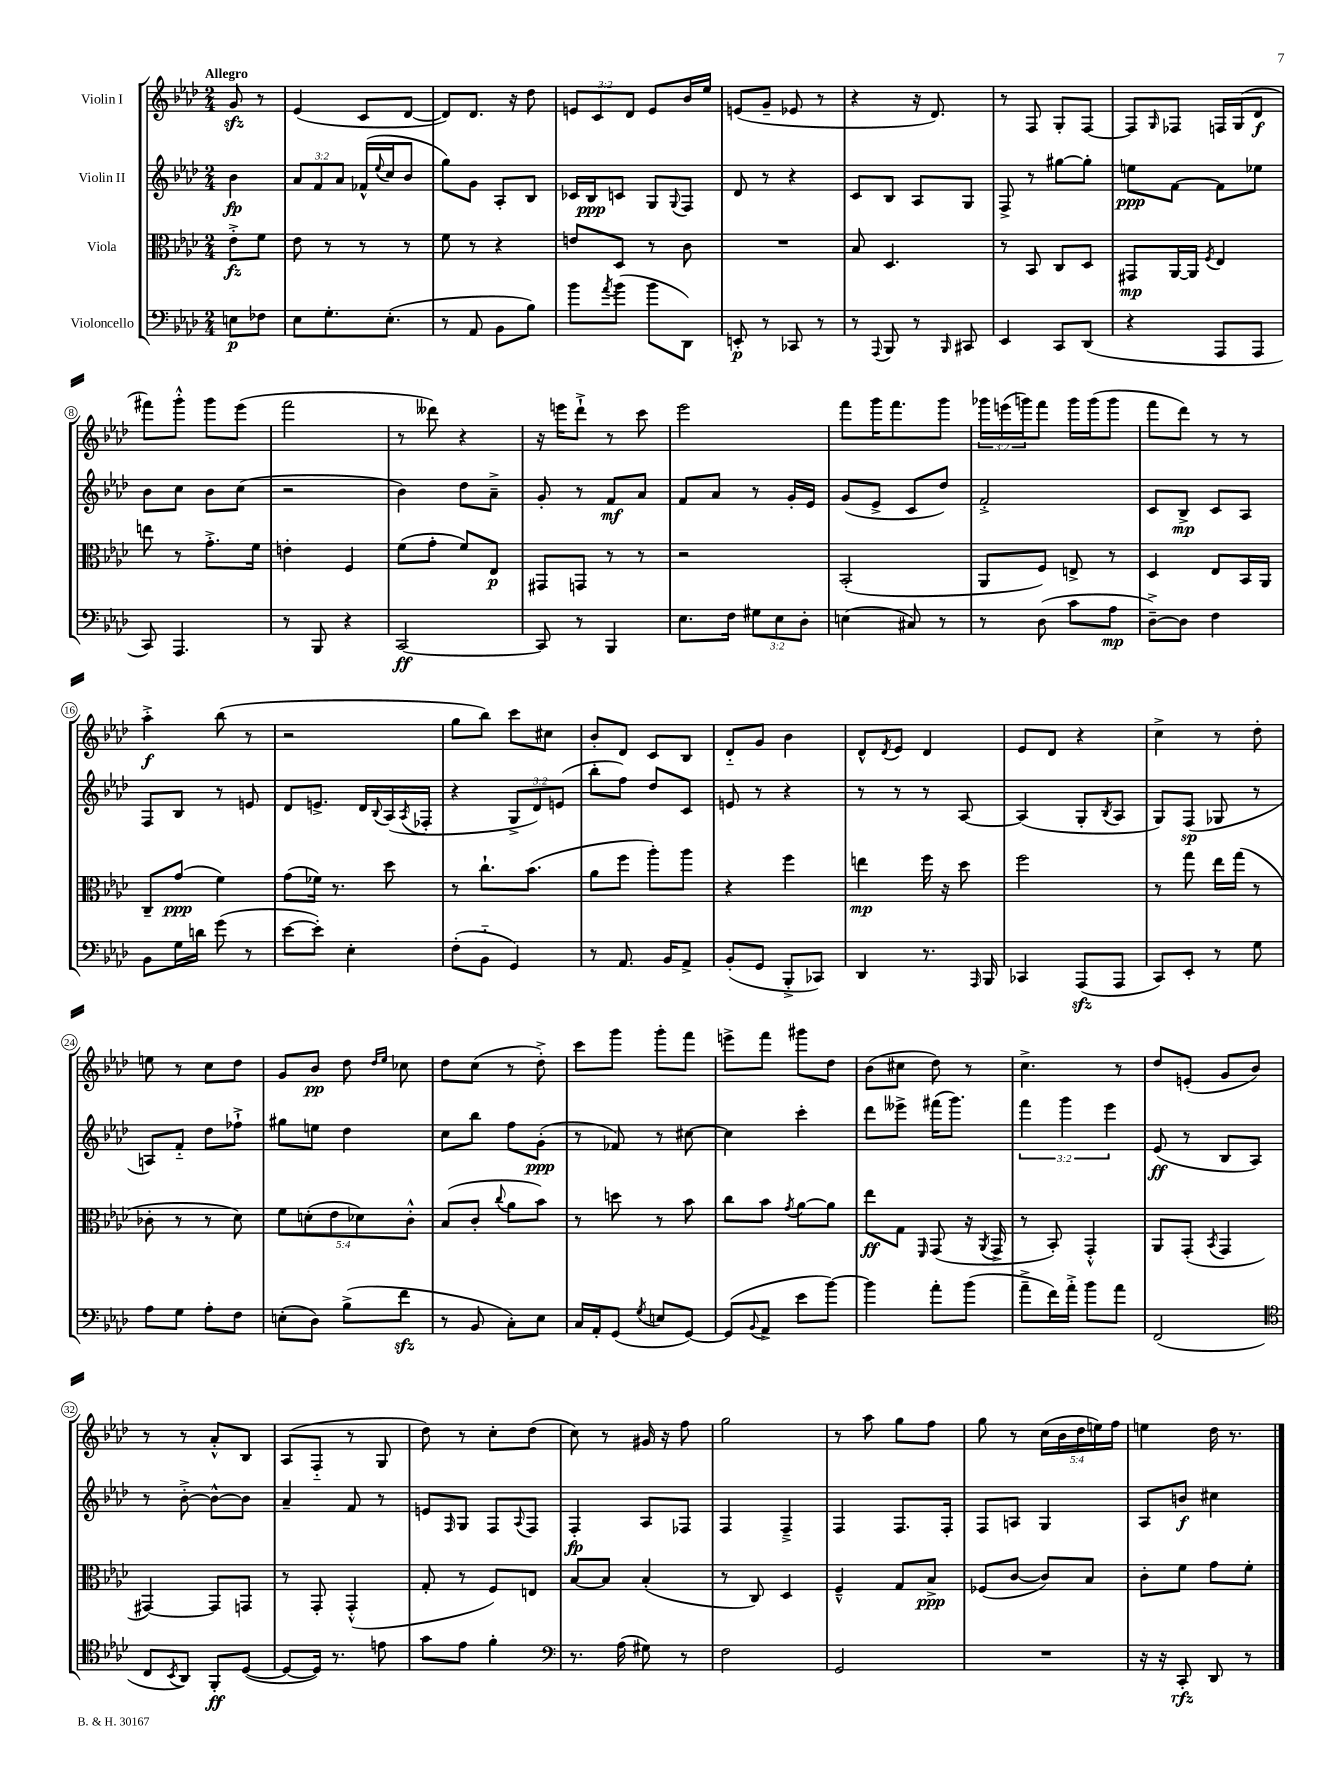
<<
\new StaffGroup <<
\new Staff = "s0" \with { instrumentName = "Violin I" } {
    \clef treble \key aes \major \numericTimeSignature \time 2/4 \override Staff.TupletNumber.text = #tuplet-number::calc-fraction-text \partial 4 \tempo "Allegro"
    g'8\sfz r8 |
    ees'4( c'8 des'8~ |
    des'8) des'8. r16 des''8 |
    \tuplet 3/2 { e'8 c'8 des'8 } e'8 bes'16 ees''16 |
    e'8( g'8-- ees'8 r8 |
    r4 r16 des'8.) |
    r8 f8 g8-. f8~ |
    f8 \grace { g16 } fes8 f16 g16( des'8\f |
    fis'''8) g'''8-.-^ g'''8 ees'''8( |
    f'''2 |
    r8 deses'''8) r4 |
    r16 e'''16 des'''8-!-> r8 c'''8 |
    ees'''2 |
    f'''8 g'''16 f'''8. g'''8 |
    \tuplet 3/2 { ges'''16 e'''16( g'''16) } f'''8 g'''16 g'''16( g'''8 |
    f'''8 des'''8) r8 r8 |
    aes''4-.->\f bes''8( r8 |
    r2 |
    g''8 bes''8) c'''8 cis''8 |
    bes'8-. des'8 c'8 bes8 |
    des'8-_ g'8 bes'4 |
    des'8-^ \acciaccatura { des'8 } ees'8 des'4 |
    ees'8 des'8 r4 |
    c''4-> r8 des''8-. |
    e''8 r8 c''8 des''8 |
    g'8 bes'8\pp des''8 \grace { des''16 ees''16 } ces''8 |
    des''8 c''8( r8 des''8-.->) |
    c'''8 g'''8 g'''8-. f'''8 |
    e'''8-> f'''8 gis'''8 des''8 |
    bes'8( cis''8 des''8) r8 |
    c''4.-> r8 |
    des''8 e'8-.( g'8 bes'8) |
    r8 r8 aes'8-.-^ bes8 |
    aes8( f8-_ r8 g8 |
    des''8) r8 c''8-. des''8( |
    c''8) r8 gis'16 r16 f''8 |
    g''2 |
    r8 aes''8 g''8 f''8 |
    g''8 r8 \tuplet 5/4 { c''16( bes'16 des''16 e''16) f''16 } |
    e''4 des''16 r8. \bar "|." |
}
\new Staff = "s1" \with { instrumentName = "Violin II" } {
    \clef treble \key aes \major \numericTimeSignature \time 2/4 \override Staff.TupletNumber.text = #tuplet-number::calc-fraction-text \partial 4
    bes'4\fp |
    \tuplet 3/2 { aes'8 f'8 aes'8 } fes'16-^( \appoggiatura { ees''8 } c''16 bes'8 |
    g''8) g'8 aes8-. bes8 |
    ces'16 bes16\ppp c'8 g8 \appoggiatura { g8 } f8 |
    des'8 r8 r4 |
    c'8 bes8 aes8 g8 |
    f8-> r8 gis''8~ gis''8-. |
    e''8\ppp f'8~ f'8 ees''8 |
    bes'8 c''8 bes'8 c''8( |
    r2 |
    bes'4) des''8 aes'8---> |
    g'8-. r8 f'8\mf aes'8 |
    f'8 aes'8 r8 g'16-. ees'16 |
    g'8( ees'8-> c'8 des''8) |
    f'2-.-> |
    c'8 bes8->\mp c'8 aes8 |
    f8 bes8 r8 e'8 |
    des'8 e'8.-> des'16 \appoggiatura { bes8 } aes16( \acciaccatura { aes8 } fes16-. |
    r4 \tuplet 3/2 { g8-> des'8) e'8( } |
    bes''8-. f''8) des''8 c'8 |
    e'8 r8 r4 |
    r8 r8 r8 aes8~ |
    aes4( g8-. \acciaccatura { bes8 } aes8 |
    g8) f8\sp( ges8 r8 |
    a8) f'8-_ des''8 fes''8-!-> |
    gis''8 e''8 des''4 |
    c''8 bes''8 f''8 g'8-.\ppp( |
    r8 fes'8) r8 cis''8~ |
    cis''4 c'''4-. |
    des'''8 eeses'''8-> fis'''16( g'''8.) |
    \tuplet 3/2 { f'''4 g'''4 ees'''4 } |
    ees'8\ff( r8 bes8 aes8) |
    r8 bes'8~-.-> bes'8~-^ bes'8 |
    aes'4-- f'8 r8 |
    e'8 \grace { f16 } g8 f8 \appoggiatura { aes8 } f8 |
    f4-.\fp aes8 fes8 |
    f4 f4---> |
    f4 f8. f16-. |
    f8 a8 g4 |
    aes8 b'8\f cis''4 \bar "|." |
}
\new Staff = "s2" \with { instrumentName = "Viola" } {
    \clef alto \key aes \major \numericTimeSignature \time 2/4 \override Staff.TupletNumber.text = #tuplet-number::calc-fraction-text \partial 4
    ees'8-.->\fz f'8 |
    ees'8 r8 r8 r8 |
    f'8 r8 r4 |
    e'8 des8 r8 c'8 |
    R2 |
    bes8 des4. |
    r8 bes,8 c8 des8 |
    gis,8\mp aes,16~ aes,16 \acciaccatura { f8 } ees4 |
    e''8 r8 g'8.-.-> f'16 |
    e'4-. f4 |
    f'8( g'8-. f'8) ees8\p |
    gis,8 g,8 r8 r8 |
    r2 |
    bes,2-.( |
    aes,8 f8) e8-> r8 |
    des4 ees8 bes,16 aes,16 |
    c8-- g'8\ppp( f'4) |
    g'8( fes'16) r8. des''8 |
    r8 c''8.-! bes'8.( |
    aes'8 f''8 aes''8-.) aes''8 |
    r4 f''4 |
    e''4\mp f''16 r16 des''8 |
    f''2 |
    r8 g''8 ees''16 g''16( r8 |
    ces'8-. r8 r8 des'8) |
    \tuplet 5/4 { f'8 d'8-.( ees'8 des'8) c'8-.-^ } |
    bes8( c'8-. \appoggiatura { c''8 } aes'8 bes'8) |
    r8 d''8 r8 bes'8 |
    c''8 bes'8 \acciaccatura { g'8 } aes'8~ aes'8 |
    ees''8\ff g8 \grace { f,16 } g,8( r16 \acciaccatura { aes,8 } g,16-> |
    r8 bes,8-.) g,4-.-^ |
    aes,8 g,8-.( \acciaccatura { bes,8 } g,4 |
    gis,4~) gis,8 g,8 |
    r8 g,8-. g,4-.-^( |
    g8-. r8 f8) e8 |
    bes8~ bes8 bes4-.( |
    r8 c8) des4 |
    f4---^ g8 bes8->\ppp |
    fes8( c'8~ c'8) bes8 |
    c'8-. f'8 g'8 f'8-. \bar "|." |
}
\new Staff = "s3" \with { instrumentName = "Violoncello" } {
    \clef bass \key aes \major \numericTimeSignature \time 2/4 \override Staff.TupletNumber.text = #tuplet-number::calc-fraction-text \partial 4
    e8\p fes8 |
    ees8 g8.-. ees8.-.( |
    r8 aes,8 bes,8 bes8) |
    bes'8 \acciaccatura { aes'8 } bes'8( bes'8 des,8) |
    e,8-.\p r8 ces,8 r8 |
    r8 \appoggiatura { aes,,8 } bes,,8 r8 \grace { bes,,16 } cis,8 |
    ees,4 c,8 des,8( |
    r4 aes,,8 aes,,8 |
    c,8) aes,,4. |
    r8 bes,,8 r4 |
    c,2~\ff |
    c,8 r8 bes,,4 |
    ees8. f16 \tuplet 3/2 { gis8 ees8 des8-. } |
    e4( cis8) r8 |
    r8 des8( c'8 aes8\mp |
    des8~--->) des8 f4 |
    bes,8 g16 d'16 g'8( r8 |
    ees'8~ ees'8-.) ees4-. |
    f8-.( bes,8-_ g,4) |
    r8 aes,8. bes,16 aes,8-> |
    bes,8-.( g,8 bes,,8-.-> ces,8) |
    des,4 r8. \grace { aes,,16 } bes,,16 |
    ces,4 aes,,8\sfz( aes,,8 |
    c,8) ees,8-. r8 g8 |
    aes8 g8 aes8-. f8 |
    e8-.( des8) bes8->( f'8\sfz |
    r8 bes,8 c8-.) ees8 |
    c16 aes,16-. g,8( \acciaccatura { g8 } e8 g,8~) |
    g,8( \appoggiatura { bes,8 } aes,8-> ees'8 bes'8~) |
    bes'4 aes'8-. bes'8( |
    aes'8---> f'16) aes'16-.-> bes'8 aes'8 |
    f,2( |
    \clef tenor c8 \acciaccatura { bes,8 } aes,8) f,8-.\ff des8~( |
    des8~ des16) r8. e'8 |
    g'8 ees'8 f'4-. |
    \clef bass r8. aes16( gis8) r8 |
    f2 |
    g,2 |
    R2 |
    r16 r16 c,8-.\rfz des,8 r8 \bar "|." |
}
>>
>>
\layout { \context { \Score \override BarNumber.stencil = #(make-stencil-circler 0.1 0.3 ly:text-interface::print) } }
